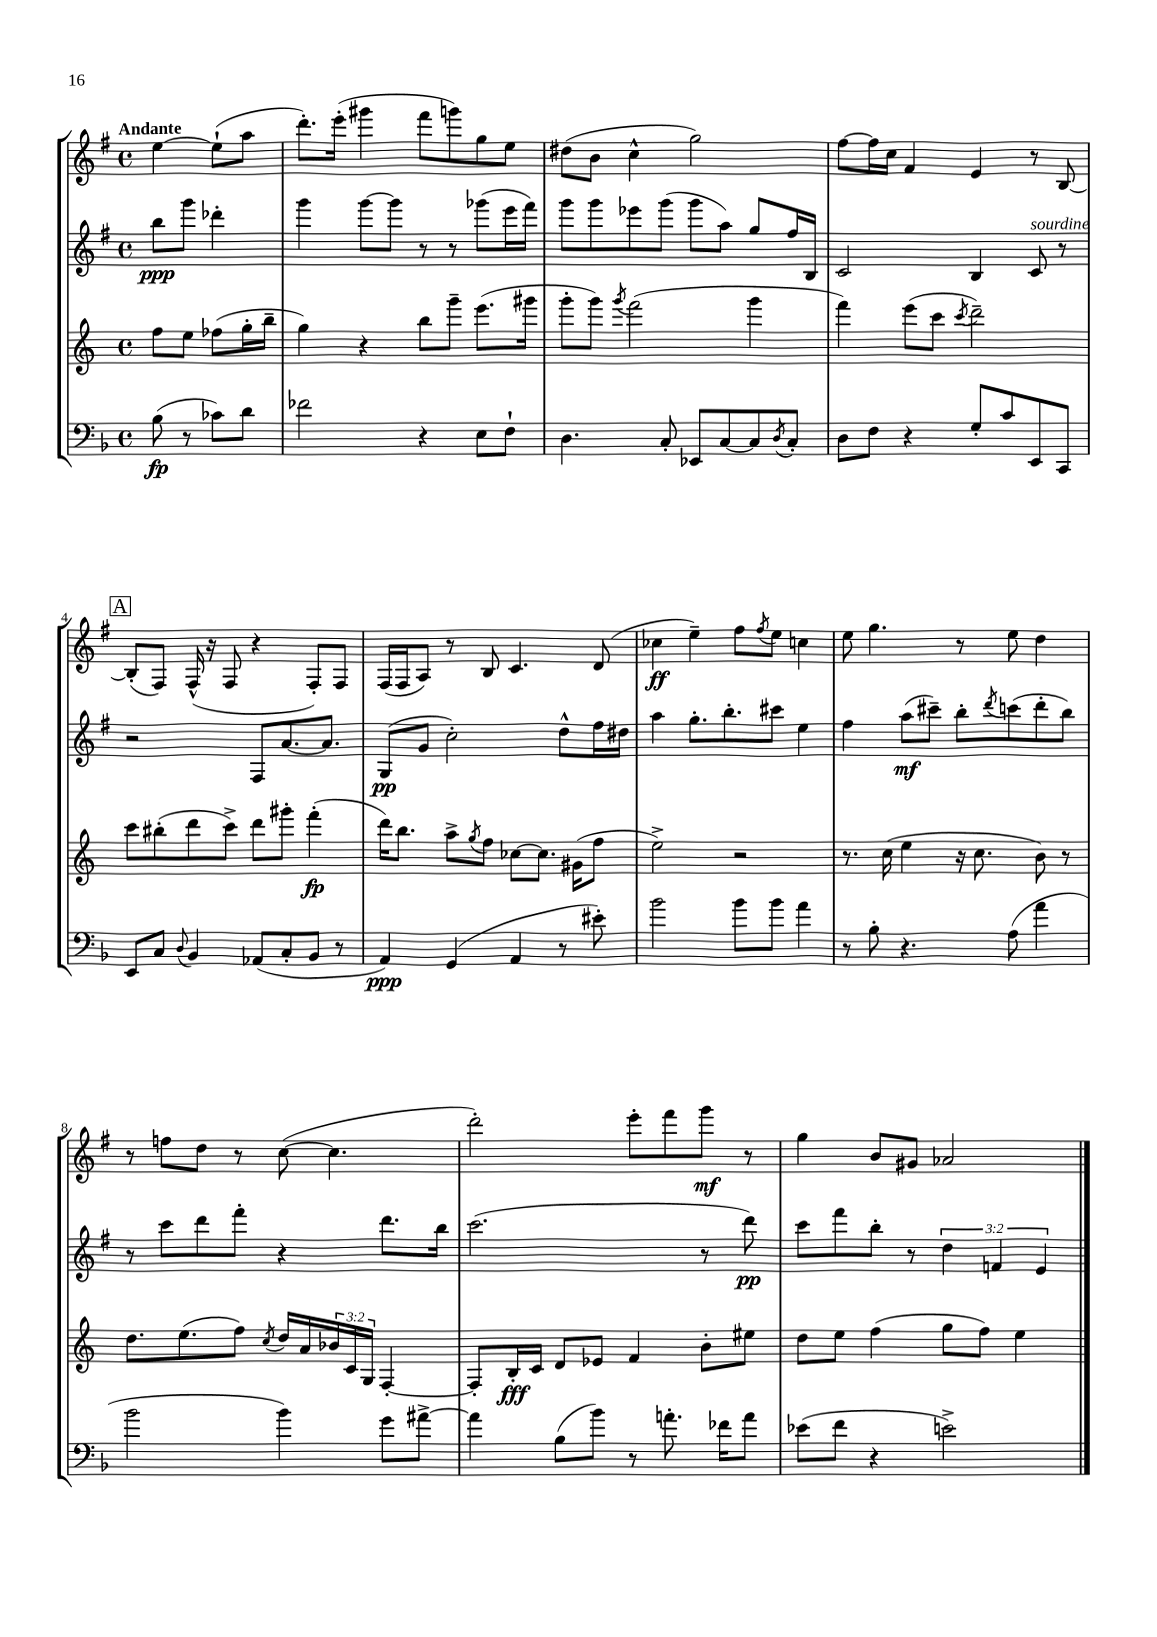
<<
\new StaffGroup <<
\new Staff = "s0" {
    \clef treble \key g \major \defaultTimeSignature \time 4/4 \partial 2 \tempo "Andante"
    e''4~ e''8-!( a''8 |
    d'''8.-.) e'''16-.( gis'''4 fis'''8 g'''8) g''8 e''8 |
    dis''8( b'8 c''4-^ g''2) |
    fis''8~ fis''16 c''16 fis'4 e'4 r8 b8~ |
    \mark \markup { \box "A" } b8-.( fis8) fis16-^( r16 fis8 r4 fis8-.) fis8 |
    fis16( fis16 a8) r8 b8 c'4. d'8( |
    ces''4\ff e''4--) fis''8 \acciaccatura { fis''8 } e''8 c''4 |
    e''8 g''4. r8 e''8 d''4 |
    r8 f''8 d''8 r8 c''8~( c''4. |
    d'''2-.) e'''8-. fis'''8 g'''8\mf r8 |
    g''4 b'8 gis'8 aes'2 \bar "|." |
}
\new Staff = "s1" {
    \clef treble \key g \major \defaultTimeSignature \time 4/4 \override Staff.TupletNumber.text = #tuplet-number::calc-fraction-text \partial 2
    b''8\ppp g'''8 des'''4-. |
    g'''4 g'''8~ g'''8 r8 r8 ges'''8( e'''16 fis'''16) |
    g'''8 g'''8 ees'''8 g'''8( g'''8 a''8) g''8 fis''16 b16 |
    c'2 b4 c'8^\markup { \italic "sourdine" } r8 |
    \mark \markup { \box "A" } r2 fis8 a'8.~ a'8. |
    g8\pp( g'8 c''2-.) d''8-^ fis''16 dis''16 |
    a''4 g''8.-. b''8.-. cis'''8 e''4 |
    fis''4 a''8\mf( cis'''8--) b''8-. \acciaccatura { d'''8 } c'''8( d'''8-. b''8) |
    r8 c'''8 d'''8 fis'''8-. r4 d'''8. b''16 |
    c'''2.( r8 d'''8\pp) |
    c'''8 fis'''8 b''8-. r8 \tuplet 3/2 { d''4 f'4 e'4 } \bar "|." |
}
\new Staff = "s2" {
    \clef treble \key c \major \defaultTimeSignature \time 4/4 \override Staff.TupletNumber.text = #tuplet-number::calc-fraction-text \partial 2
    f''8 e''8 fes''8( g''16-. b''16-- |
    g''4) r4 b''8 g'''8-- e'''8.( gis'''16 |
    g'''8-. g'''8) \acciaccatura { g'''8 } f'''2( g'''4 |
    f'''4) e'''8( c'''8 \acciaccatura { c'''8 } d'''2--) |
    \mark \markup { \box "A" } c'''8 bis''8-.( d'''8 c'''8->) d'''8 gis'''8-. f'''4-.\fp( |
    d'''16) b''8. a''8-> \acciaccatura { g''8 } f''8 ces''8~ ces''8. gis'16( f''8 |
    e''2->) r2 |
    r8. c''16( e''4 r16 c''8. b'8) r8 |
    d''8. e''8.( f''8) \acciaccatura { c''8 } d''16 a'16 \tuplet 3/2 { bes'16 c'16 g16 } f4~-. |
    f8-. b16-.\fff c'16 d'8 ees'8 f'4 b'8-. eis''8 |
    d''8 e''8 f''4( g''8 f''8) e''4 \bar "|." |
}
\new Staff = "s3" {
    \clef bass \key f \major \defaultTimeSignature \time 4/4 \partial 2
    bes8\fp( r8 ces'8) d'8 |
    fes'2 r4 e8 f8-! |
    d4. c8-. ees,8 c8~ c8 \acciaccatura { d8 } c8-. |
    d8 f8 r4 g8-. c'8 e,8 c,8 |
    \mark \markup { \box "A" } e,8 c8 \appoggiatura { d8 } bes,4 aes,8( c8-. bes,8 r8 |
    a,4\ppp) g,4( a,4 r8 eis'8-.) |
    bes'2 bes'8 bes'8 a'4 |
    r8 bes8-. r4. a8( a'4 |
    bes'2 bes'4) g'8 ais'8~-> |
    ais'4 bes8( bes'8) r8 a'8.-. fes'16 a'8 |
    ees'8( f'8 r4 e'2->) \bar "|." |
}
>>
>>
